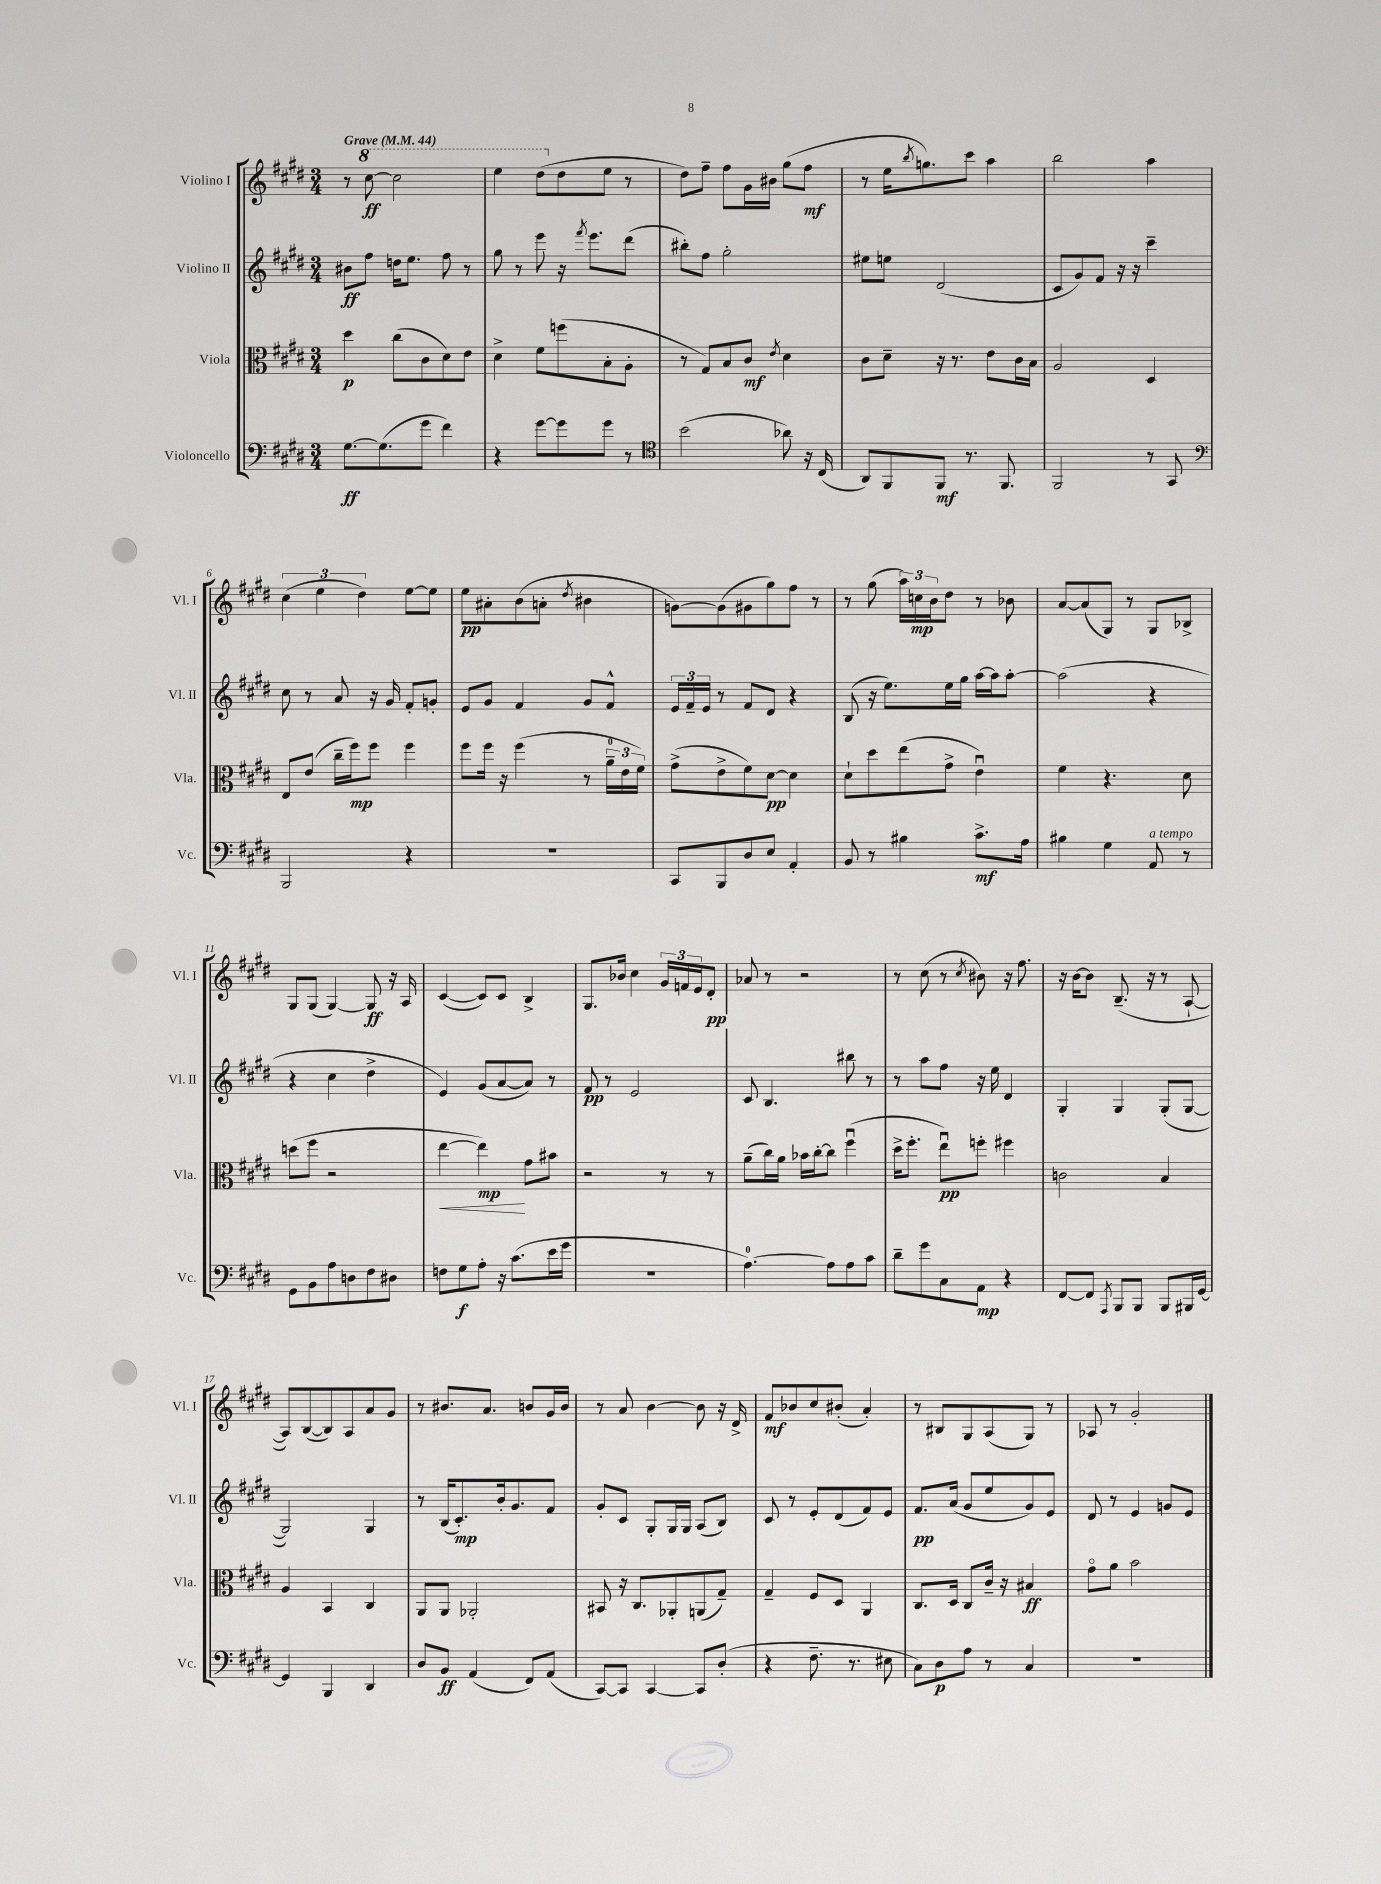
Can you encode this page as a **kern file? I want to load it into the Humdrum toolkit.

**kern	**kern	**kern	**kern
*staff4	*staff3	*staff2	*staff1
*clefF4	*clefC3	*clefG2	*clefG2
*k[f#c#g#d#]	*k[f#c#g#d#]	*k[f#c#g#d#]	*k[f#c#g#d#]
*M3/4	*M3/4	*M3/4	*M3/4
*MM44	*MM44	*MM44	*MM44
[8.G#	4dd#	8b#	8r
.	.	8ff#	[8ccc#
(8.G#]	.	.	.
.	(8cc#	16dd	2ccc#]
.	.	8.ee	.
8g#	8c#	.	.
4f#)	8d#)	8ff#	.
.	8e	8r	.
=	=	=	=
4r	4d#^	8gg#	4eee
.	.	8r	.
[8g#	8f#	8eee	(8ddd#
8g#]	(8ff	16r	8dd#
.	.	8qfff#	.
.	.	8.eee	.
8g#	8B'	.	8ee
8r	8A'	(8ddd#	8r
=	=	=	=
*clefC4	*	*	*
(2b	8r	8bb#')	8dd#)
.	8G#)	8ff#	8ff#~
.	8B	2gg#'	8ff#
.	8c#	.	16g#
.	.	.	16b#
.	8qe	.	.
8a-)	4d#	.	(8gg#
16r	.	.	8ff#
(16C#	.	.	.
=	=	=	=
8AA)	8c#	8ee#	8r
8FF#	8d#~	8ee	16ee
.	.	.	8qbb
.	.	.	8.gg)
8FF#	16r	(2d#	.
.	8.r	.	.
8.r	.	.	8ccc#
.	8e	.	4aa
8.FF#	.	.	.
.	16c#	.	.
.	16B	.	.
=	=	=	=
2FF#	2A	8c#	2bb
.	.	8g#)	.
.	.	8f#	.
.	.	16r	.
.	.	16r	.
8r	4D#	4ccc#~	4aa
8GG#	.	.	.
=	=	=	=
*clefF4	*	*	*
2BBB	8E	8cc#	(6cc#
.	(8e	8r	.
.	.	.	6ee
.	16cc#~	8a	.
.	16ff#)	.	.
.	.	.	6dd#)
.	8ff#	16r	.
.	.	16g#	.
4r	4ff#	8f#'	[8ee
.	.	8g'	8ee]
=	=	=	=
2.r	8ff#	8e	8ee
.	16ff#	8g#	8a#'
.	16r	.	.
.	(4ff#	4f#	(8b
.	.	.	8a'
.	.	.	8qdd#
.	8r	8g#	4b#
.	24a~	8f#^^	.
.	24e	.	.
.	24f#)	.	.
=	=	=	=
8CC#	(8g#^	24e	[8g)
.	.	24f#~	.
.	.	24e	.
8BBB	8e^	8r	(8g]
8D#	8f#)	8f#	8g#
8E	[8d#	8d#	8gg#)
4AA'	4d#]	4r	8ff#
.	.	.	8r
=	=	=	=
8BB	8d#`	(8B	8r
8r	8dd#	16r	(8gg#
.	.	8.ee)	.
4B#	(8ee	.	24aa)
.	.	.	24cc
.	.	.	24b
.	8g#^	16ee	8dd#
.	.	16gg#	.
8.c#^	4eu)	[16aa	8r
.	.	16aa]	.
.	.	[8aa'	8b-
16A	.	.	.
=	=	=	=
4B#	4f#	(2aa]	[8a
.	.	.	(8a]
4G#	4.r	.	8G#)
.	.	.	8r
8AA	.	4r	8G#
8r	8d#	.	8B-^
=	=	=	=
8GG#	(8dd	4r	8G#
8BB	8ff#	.	(8G#
8A	2r	4cc#	[4G#)
8D	.	.	.
8F#	.	4dd#^	8G#]
8D#	.	.	16r
.	.	.	16A
=	=	=	=
8F	[4ee	4e)	([4c#
8G#	.	.	.
8A'	4ee])	(8g#	8c#])
16r	.	[8a	8c#
(8.c#	.	.	.
.	8g#	8a])	4B^
16e	8b#	8r	.
16g#	.	.	.
=	=	=	=
2.r	2r	8f#	8.G#
.	.	8r	.
.	.	.	16b-
.	.	2e	4cc#
.	8r	.	24g#
.	.	.	24f
.	.	.	24e
.	8r	.	8d#'
=	=	=	=
[4.A)	(8a~	8c#	8a-
.	16cc#)	4.B	8r
.	16a	.	.
.	16b-	.	2r
.	[16cc#'	.	.
8A]	8cc#]	.	.
8A	(4ff#u	8bb#	.
8c#	.	8r	.
=	=	=	=
8d#~	16dd#^	8r	8r
.	8.ff#'	.	.
8g#	.	8aa	(8cc#
8C#	8eeu)	8ff#	8r
.	.	.	8qcc#
8AA	8ff'	16r	8b#)
.	.	16ee	.
4r	4ff#	4d#	16r
.	.	.	8.ff#
=	=	=	=
[8FF#	2c	4G#'	16r
.	.	.	[16b
8FF#]	.	.	8b]
8qAAA	.	.	.
8BBB	.	4G#	(8.B~
8BBB	.	.	.
.	.	.	16r
8BBB	4B	(8G#'	8r
16BBB#	.	[8G#	[8A`
[16GG#	.	.	.
=	=	=	=
4GG#]	4A	2G#])	8A])
.	.	.	([8B
4BBB	4BB	.	8B])
.	.	.	8A
4DD#	4C#	4G#	8a
.	.	.	8g#
=	=	=	=
8D#	8AA	8r	8r
8BB	8AA	(16B	8.b#
.	.	8.c#')	.
(4AA	2AA-'	.	.
.	.	.	8.a
.	.	16b'	.
.	.	8.g#	.
8FF#)	.	.	8b
(8AA	.	8f#	16g#
.	.	.	16b
=	=	=	=
[8CC#)	8BB#	8g#'	8r
8CC#]	16r	8c#	8a
.	8.C#	.	.
[4CC#	.	8G#'	[4b
.	8AA-'	16G#	.
.	.	16G#	.
8CC#]	(8AA	(8A	8b]
(8D#'	8G#~)	8B)	16r
.	.	.	16d#^
=	=	=	=
4r	4G#~	8c#	8f#
.	.	8r	8b-
8.F#~	8F#	8e'	8cc#
.	8D#	(8d#	(8b#'
8.r	.	.	.
.	4AA	8f#)	4a')
8E#	.	8e	.
=	=	=	=
8C#)	8.C#	8.f#	8r
8D#	.	.	8B#
.	16D#	(16a	.
8A	8C#	8g#	8G#
8r	16c#~	8ee	(8A
.	16r	.	.
4C#	4B#	8g#)	8G#)
.	.	8e	8r
=	=	=	=
2.r	8g#o	8d#	8A-
.	8a	8r	8r
.	2b	4e	2g#'
.	.	8g	.
.	.	8e	.
==	==	==	==
*-	*-	*-	*-
